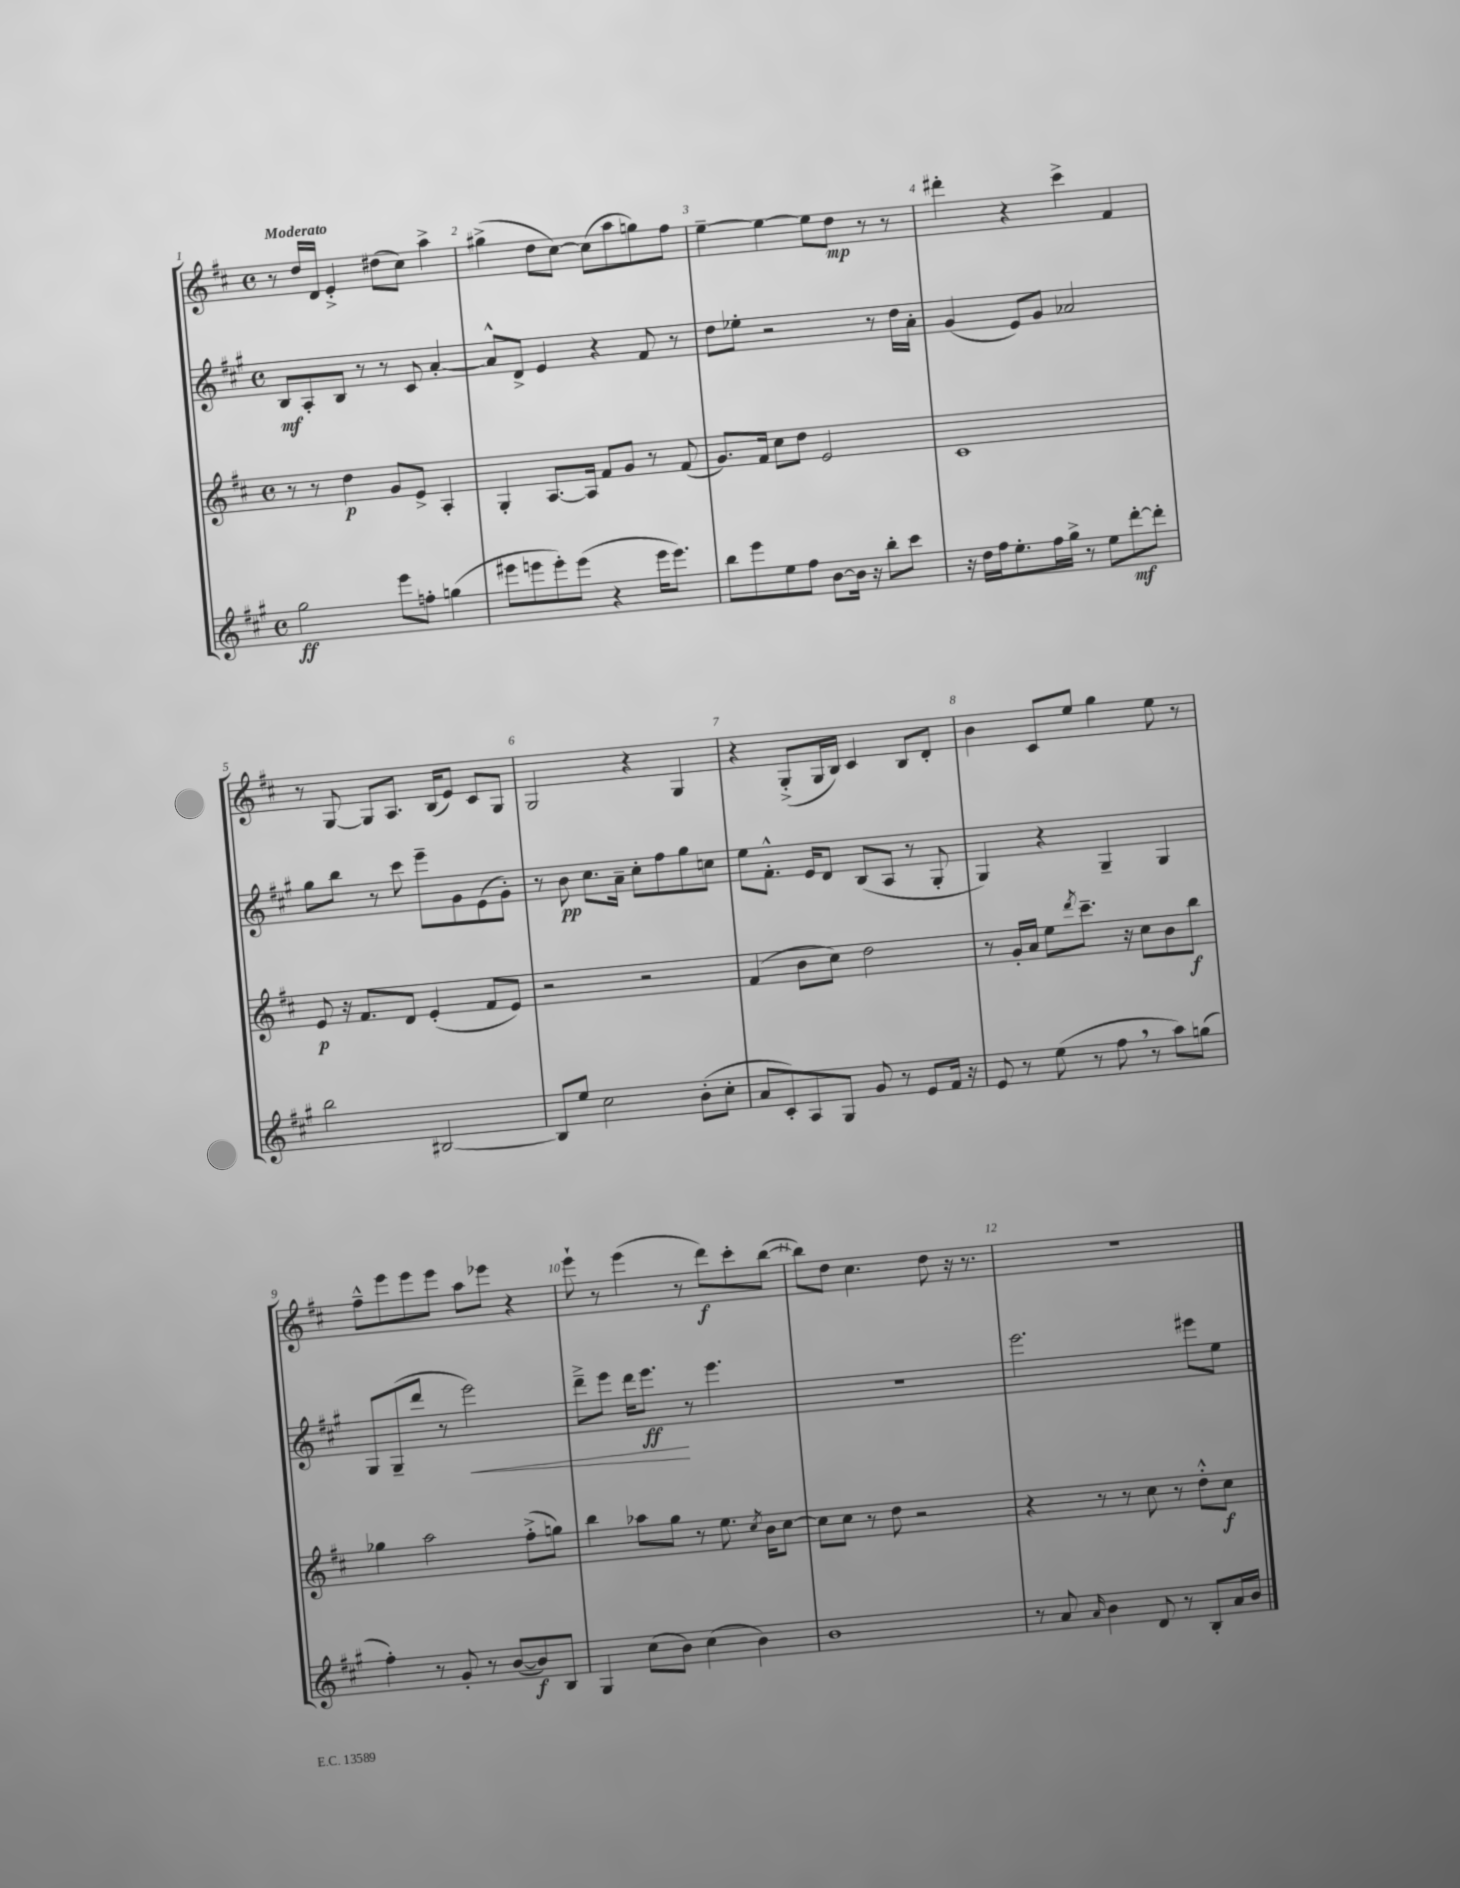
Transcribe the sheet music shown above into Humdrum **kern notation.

**kern	**kern	**kern	**kern
*staff4	*staff3	*staff2	*staff1
*clefG2	*clefG2	*clefG2	*clefG2
*k[f#c#g#]	*k[f#c#]	*k[f#c#g#]	*k[f#c#]
*M4/4	*M4/4	*M4/4	*M4/4
*met(c)	*met(c)	*met(c)	*met(c)
2gg#	8r	8B	8r
.	8r	8A'	16dd
.	.	.	16d
.	4dd	8B	4e'^
.	.	8r	.
8eee	8g	8r	(8dd#
8ff'	8e^	8c#	8cc#)
(4gg	4A'	[4a'	4aa^
=	=	=	=
8eee#	4G'	8a^^]	(4gg#^
8eee	.	8d^	.
8eee')	[8.A	4e	8dd
(8eee	.	.	[8cc#)
.	16A]	.	.
4r	8f#	4r	(8cc#]
.	8g	.	8aa
16eee	8r	8f#	8gg)
8.eee)	.	.	.
.	(8f#	8r	8ff#
=	=	=	=
8bb	8.g)	8dd	[4ee~
8eee	.	8ee-'	.
.	16f#	.	.
8ee	8cc#	2r	4ee_
8ff#	8dd	.	.
[8b	2e	.	8ee]
16b]	.	.	8dd
16r	.	.	.
8bb'	.	8r	8r
8ccc#	.	16dd	8r
.	.	16a'	.
=	=	=	=
16r	1c#	(4g#	4ddd#'
16dd	.	.	.
16ff#	.	.	.
8.ee'	.	.	.
.	.	8e)	4r
16ff#	.	8g#	.
16gg#^	.	.	.
8r	.	2a-	4ccc#^
8ee	.	.	.
[8ddd'	.	.	4f#
8ddd']	.	.	.
=	=	=	=
2bb	8e	8gg#	8r
.	16r	8bb	[8G
.	8.f#	.	.
.	.	8r	8G]
.	8d	8ccc#	8.A
[2B#	(4e'	8eee~	.
.	.	.	(16B
.	.	8g#	8e)
.	8f#	(8e	8c#
.	8e)	8g#')	8G
=	=	=	=
8B#]	2r	8r	2G
8ee	.	8b	.
2cc#	.	8.cc#	.
.	.	16a~	.
.	2r	8cc#'	4r
.	.	8ff#	.
(8b'	.	8gg#	4G
8cc#'	.	8cc	.
=	=	=	=
8a	(4f#	8ee	4r
8c#')	.	8.f#'^^	.
8A	8b	.	(8G'^
.	.	16e	.
8G#	8cc#)	8d	16G
.	.	.	16B)
8g#	2dd	(8B	4c#
8r	.	8A	.
8e	.	8r	8B
16f#	.	8G#'	8d'
16r	.	.	.
=	=	=	=
8e	8r	4G#)	4b
8r	16g'	.	.
.	16a	.	.
(8ee	8ee	4r	8c#
.	8qddd	.	.
8r	8.ccc#~	.	8ee
8ff#	.	4G#~	4gg
.	16r	.	.
8r	8cc#	.	.
8aa)	8b	4G#	8ee
(8gg	8bb	.	8r
=	=	=	=
4ff#')	4gg-	8G#	8ff#~^^
.	.	(8G#~	8eee
8r	2aa	8ddd	8eee
8g#'	.	8r	8eee
8r	.	2eee)	8aa
([8b	.	.	8eee-
8b])	(8ff#'^	.	4r
8B	8gg)	.	.
=	=	=	=
4G#	4bb	8ddd~^	8eee`
.	.	8eee	8r
(8cc#	8aa-	16ddd	(4eee
.	.	8.eee	.
8b)	8gg	.	.
(4cc#	8r	8r	8r
.	8.ee	4.eee	8ddd)
4b)	.	.	8ccc#'
.	8qcc#	.	.
.	16b	.	.
.	[8cc#	.	([8bb
=	=	=	=
1b	8cc#]	1r	8bb])
.	8cc#	.	8dd
.	8r	.	4.cc#
.	8dd	.	.
.	2r	.	.
.	.	.	8dd
.	.	.	16r
.	.	.	8.r
=	=	=	=
8r	4r	2.eee	1r
8a	.	.	.
16qqa	.	.	.
4b	8r	.	.
.	8r	.	.
8d	8cc#	.	.
8r	8r	.	.
8B'	8dd'^^	8eee#	.
16a	8cc#	8ee	.
16b	.	.	.
==	==	==	==
*-	*-	*-	*-
